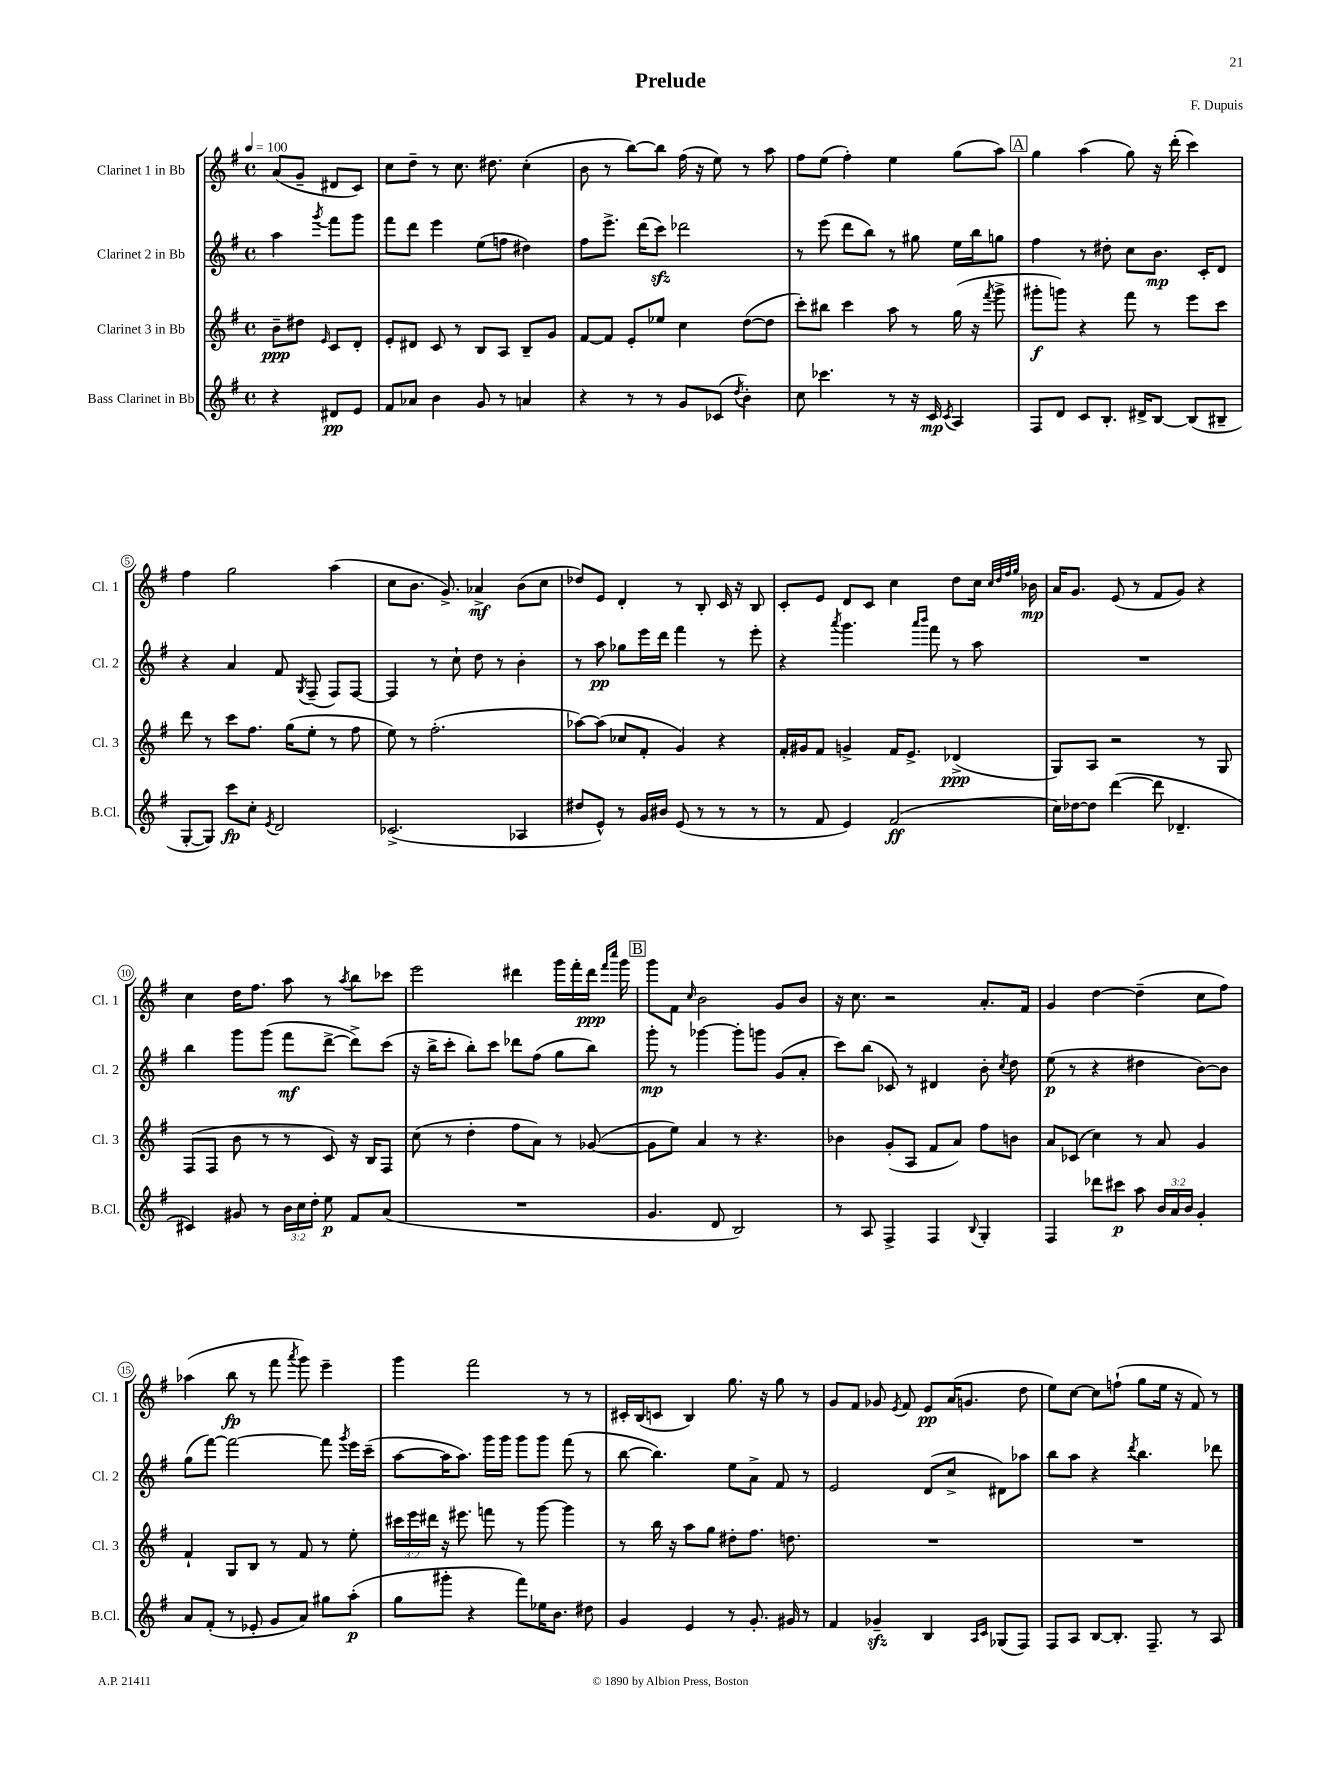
\header { title = "Prelude" composer = "F. Dupuis" }
<<
\new StaffGroup <<
\new Staff = "s0" \with { instrumentName = "Clarinet 1 in Bb" shortInstrumentName = "Cl. 1" } {
    \clef treble \key g \major \defaultTimeSignature \time 4/4 \partial 2 \tempo 4 = 100
    \autoBeamOff a'8[( g'8]-- dis'8[ c'8]) |
    c''8[ d''8]-- r8 c''8. dis''8. c''4-.( |
    b'8 r8 b''8[~) b''8] fis''16( r16 e''8) r8 a''8 |
    fis''8[ e''8]( fis''4-.) e''4 g''8[( a''8]) |
    \mark \markup { \box "A" } g''4 a''4( g''8) r16 d'''16-.( c'''4) |
    fis''4 g''2 a''4( |
    c''8[ b'8.] g'8.->) aes'4->\mf b'8[( c''8] |
    des''8[) e'8] d'4-. r8 b8-. c'16 r16 b8 |
    c'8[-. e'8] d'8[ c'8] c''4 d''8[ c''16] \grace { c''32[ d''32 fis''32 g''32] } bes'16\mp |
    a'16[ g'8.] e'8( r8 fis'8[ g'8]) r4 |
    c''4 d''16[ fis''8.] a''8 r8 \acciaccatura { a''8 } b''8[ ces'''8] |
    e'''2 dis'''4 g'''16[ fis'''16-. dis'''16]\ppp \grace { fis'''16[ c''''16] } g'''16 |
    \mark \markup { \box "B" } g'''8[ fis'8] \grace { c''16 } b'2 g'8[ b'8] |
    r16 c''8. r2 a'8.[-. fis'16] |
    g'4 d''4~ d''4--( c''8[ fis''8]) |
    aes''4( b''8\fp r8 fis'''8 \acciaccatura { a'''8 } g'''8) e'''4-- |
    g'''4 fis'''2 r8 r8 |
    cis'16[-. b16( c'8] b4) g''8. r16 g''8 r8 |
    g'8[ fis'8] ges'8 \acciaccatura { e'8 } fis'8 e'8[\pp a'16( g'8.] d''8 |
    e''8[) c''8]~ c''8[ f''8]-!( g''8[ e''16] r16 fis'8) r8 \bar "|." |
}
\new Staff = "s1" \with { instrumentName = "Clarinet 2 in Bb" shortInstrumentName = "Cl. 2" } {
    \clef treble \key g \major \defaultTimeSignature \time 4/4 \partial 2
    \autoBeamOff a''4 \acciaccatura { g'''8 } fis'''8[ g'''8] |
    fis'''8[ d'''8] e'''4 e''8[( f''8] dis''4) |
    fis''8[ e'''8.]-> d'''16[( c'''8]\sfz) des'''2 |
    r8 e'''8( d'''8[ b''8]) r8 gis''8 e''16[ b''16 g''8] |
    \mark \markup { \box "A" } fis''4 r8 dis''8-. c''8[ b'8.]\mp c'16[-. d'8] |
    r4 a'4 fis'8 \acciaccatura { g8 } fis8--( fis8[) fis8]~ |
    fis4 r8 c''8-! d''8 r8 b'4-. |
    r8 a''8\pp ges''8[ e'''16 d'''16] fis'''4 r8 e'''8-. |
    r4 \acciaccatura { a'''8 } g'''4. \grace { a'''16[ b'''16] } fis'''8 r8 a''8 |
    R1 |
    b''4 g'''8[ g'''8]( fis'''8[\mf d'''8]~-> d'''8[->) c'''8]( |
    r16 b''16[-> c'''8]-. b''8[-.) c'''8] des'''8[ fis''8]( g''8[ b''8]) |
    \mark \markup { \box "B" } g'''8-.\mp r8 ges'''4~ ges'''8[-. g'''8] g'8[( a'8]-. |
    c'''8[) b''8]( ces'8) r8 dis'4 b'8-. \acciaccatura { c''8 } d''8 |
    e''8\p( r8 r4 dis''4 b'8[~) b'8] |
    g''8[( fis'''8]~) fis'''2~ fis'''8 \acciaccatura { g'''8 } e'''16[ c'''16]--( |
    a''8[~ a''16 a''8.]) g'''16[ g'''16] g'''8[ g'''8] fis'''8( r8 |
    b''8~ b''4.) e''8[ a'8]-> fis'8 r8 |
    e'2 d'8[( c''8]-> dis'8[) aes''8] |
    b''8[ a''8] r4 \acciaccatura { d'''8 } b''4. des'''8 \bar "|." |
}
\new Staff = "s2" \with { instrumentName = "Clarinet 3 in Bb" shortInstrumentName = "Cl. 3" } {
    \clef treble \key g \major \defaultTimeSignature \time 4/4 \override Staff.TupletNumber.text = #tuplet-number::calc-fraction-text \partial 2
    \autoBeamOff b'8[--\ppp dis''8] \grace { e'16 } c'8[ d'8]-. |
    e'8[-. dis'8] c'8 r8 b8[ a8] b8[-- g'8] |
    fis'8[~ fis'8] e'8[-. ees''8] c''4 d''8[~( d''8] |
    c'''8[-.) bis''8] c'''4 a''8 r8 g''16( r16 \acciaccatura { fis'''8 } g'''8-> |
    \mark \markup { \box "A" } gis'''8[-.\f g'''8]) r4 fis'''8 r8 e'''8[ c'''8] |
    d'''8 r8 c'''8[ fis''8.] g''16[( e''8]-. r8 fis''8 |
    e''8) r8 fis''2.-.( |
    aes''8[~) aes''8]( ces''8[ fis'8]-. g'4) r4 |
    fis'16[-. gis'16 fis'8] g'4-> fis'16[ e'8.]-> des'4->\ppp( |
    g8[) a8] r2 r8 g8 |
    fis8[( fis8] b'8 r8 r8 c'8) r16 b16[ fis8] |
    c''8( r8 d''4-. fis''8[ a'8]) r8 ges'8~( |
    \mark \markup { \box "B" } ges'8[ e''8]) a'4 r8 r4. |
    bes'4 g'8[-.( a8] fis'8[ a'8]) fis''8[ b'8] |
    a'8[ ces'8]( c''4) r8 a'8 g'4 |
    fis'4-! g8[ b8] r8 fis'8 r8 e''8-. |
    \tuplet 3/2 { cis'''16[ e'''16 dis'''16] } r16 eis'''8. f'''8 r8 g'''8~ g'''4 |
    r8 b''16 r16 a''8[ g''8] dis''8[-. fis''8.] d''8. |
    R1 |
    R1 \bar "|." |
}
\new Staff = "s3" \with { instrumentName = "Bass Clarinet in Bb" shortInstrumentName = "B.Cl." } {
    \clef treble \key g \major \defaultTimeSignature \time 4/4 \override Staff.TupletNumber.text = #tuplet-number::calc-fraction-text \partial 2
    \autoBeamOff r4 dis'8[\pp e'8] |
    fis'8[ aes'8] b'4 g'8 r8 a'4 |
    r4 r8 r8 g'8[ ces'8]( \acciaccatura { d''8 } b'4-.) |
    c''8 ces'''4. r8 r16 c'16\mp \acciaccatura { c'8 } a4 |
    \mark \markup { \box "A" } fis8[ d'8] c'8[ b8.]-. dis'16[-> b8]~ b8[( bis8]-- |
    g8[~-. g8]) c'''8[\fp c''8]-. \acciaccatura { e'8 } d'2 |
    ces'2.->( aes4 |
    dis''8[ e'8]-^) r8 g'16[ bis'16] e'8( r8 r8 r8 |
    r8 fis'8 e'4) fis'2\ff( |
    c''16[) des''16~ des''8] d'''4~( d'''8 des'4.-- |
    cis'4) gis'8 r8 \tuplet 3/2 { b'16[ c''16 d''16]-. } e''8\p fis'8[ a'8]( |
    R1 |
    \mark \markup { \box "B" } g'4. d'8 b2) |
    r8 a8 fis4-> fis4 \appoggiatura { b8 } g4-. |
    fis4 des'''8[ cis'''8]\p a''8 \tuplet 3/2 { b'16[ a'16 b'16] } g'4-. |
    a'8[ fis'8]-.( r8 ees'8-. g'8[ a'8]) gis''8[ a''8]-.\p( |
    g''8[ gis'''8]-. r4 fis'''8[) ees''16 b'8.] dis''8 |
    g'4 e'4 r8 g'8.-. gis'16 r8 |
    fis'4 ges'4--\sfz b4 \grace { a16[ c'16] } ges8[( fis8]) |
    fis8[ a8] b8[~ b8.]-. fis8.-- r8 a8 \bar "|." |
}
>>
>>
\layout { \context { \Score \override BarNumber.stencil = #(make-stencil-circler 0.1 0.3 ly:text-interface::print) } }
